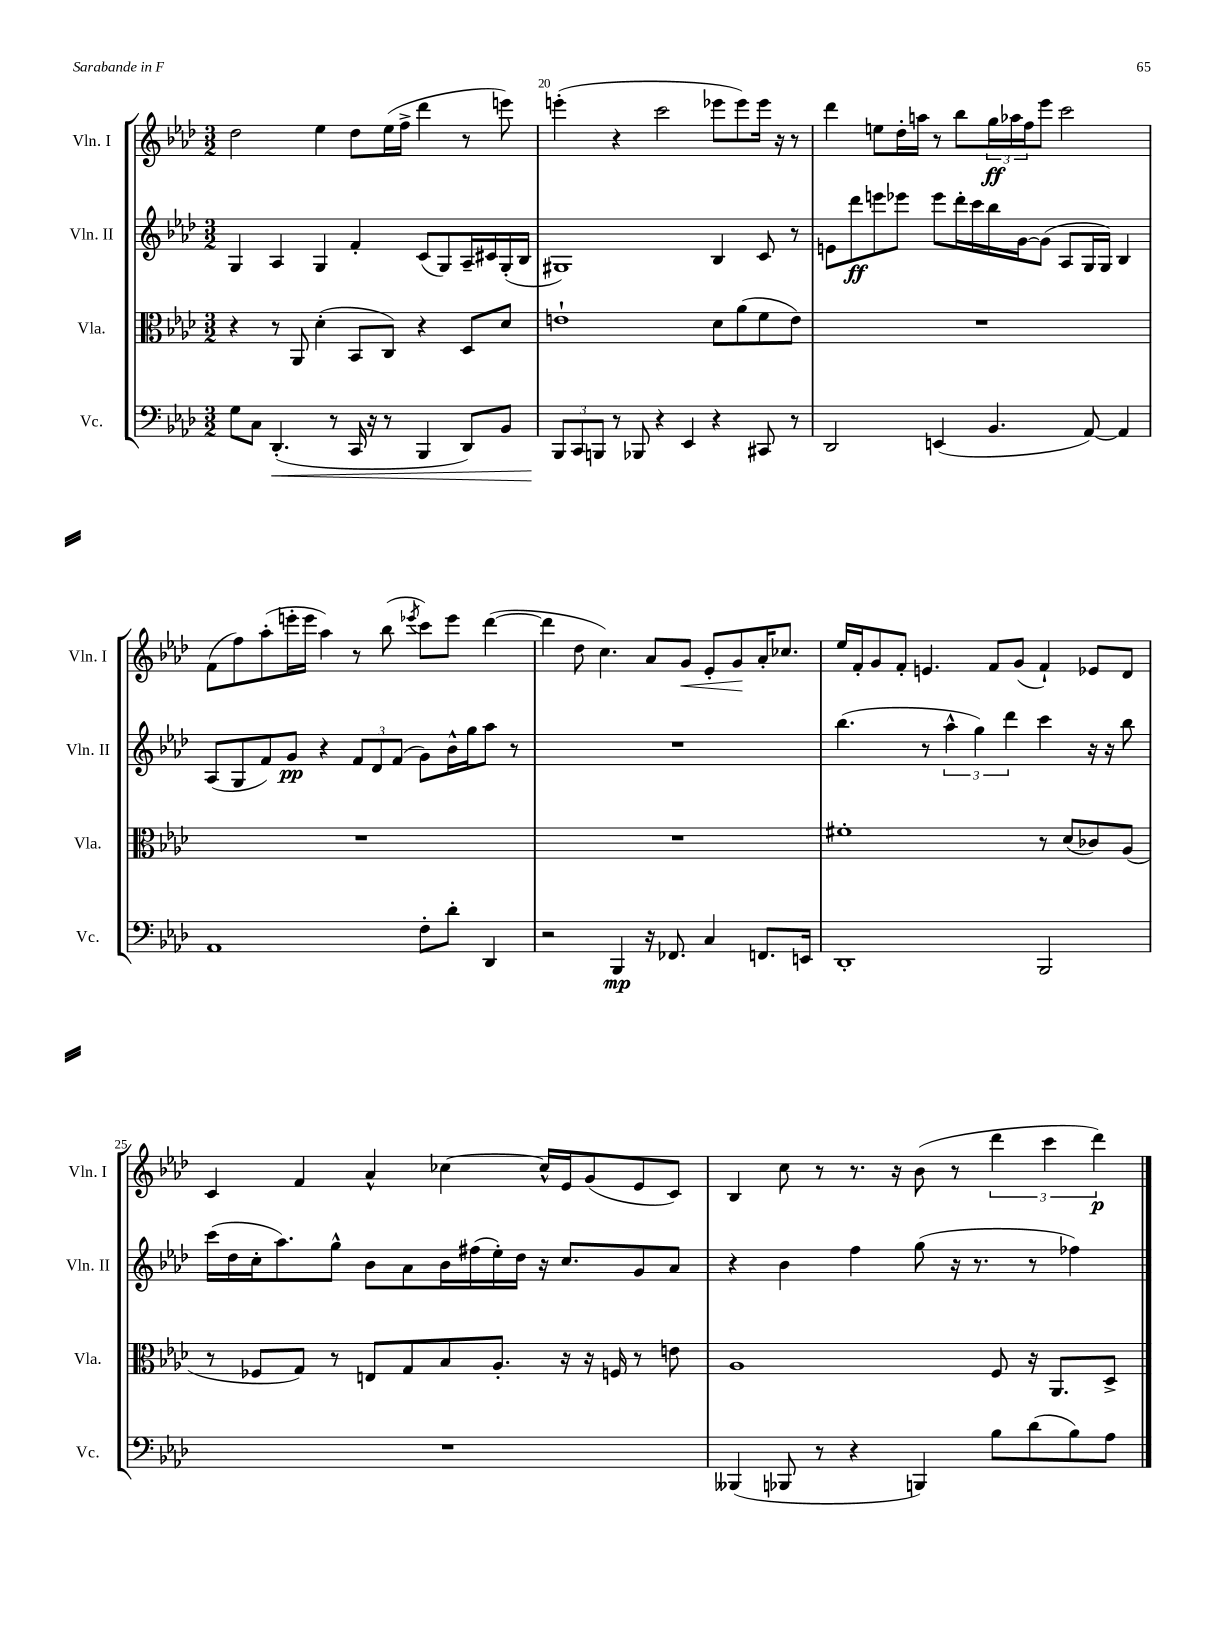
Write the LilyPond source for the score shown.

<<
\new StaffGroup <<
\new Staff = "s0" \with { instrumentName = "Vln. I" shortInstrumentName = "Vln. I" } {
    \clef treble \key aes \major \numericTimeSignature \time 3/2
    des''2 ees''4 des''8 ees''16( f''16-> des'''4 r8 e'''8) |
    e'''4-.( r4 c'''2 ees'''8 ees'''8) ees'''16 r16 r8 |
    des'''4 e''8 des''16-. a''16 r8 bes''8 \tuplet 3/2 { g''16\ff aes''16 f''16 } ees'''8 c'''2 |
    f'8( f''8) aes''8-.( e'''16-. e'''16 aes''4) r8 bes''8( \acciaccatura { ees'''8 } c'''8) ees'''8 des'''4~( |
    des'''4 des''8 c''4.) aes'8 g'8\< ees'8-. g'8\! aes'16-. ces''8. |
    ees''16 f'16-. g'8 f'8-. e'4. f'8 g'8( f'4-!) ees'8 des'8 |
    c'4 f'4 aes'4-^ ces''4~ ces''16-^ ees'16 g'8( ees'8 c'8) |
    bes4 c''8 r8 r8. r16 bes'8( r8 \tuplet 3/2 { des'''4 c'''4 des'''4\p) } \bar "|." |
}
\new Staff = "s1" \with { instrumentName = "Vln. II" shortInstrumentName = "Vln. II" } {
    \clef treble \key aes \major \numericTimeSignature \time 3/2
    g4 aes4 g4 f'4-. c'8( g8) aes16-- cis'16 g16-.( bes16 |
    gis1) bes4 c'8 r8 |
    e'8 des'''8\ff e'''8 ees'''8 ees'''8 des'''16-. c'''16 bes''16 g'16~ g'8( aes8 g16 g16) bes4 |
    aes8( g8 f'8) g'8\pp r4 \tuplet 3/2 { f'8 des'8 f'8( } g'8) bes'16-^ g''16 aes''8 r8 |
    R1. |
    bes''4.( r8 \tuplet 3/2 { aes''4-^ g''4) des'''4 } c'''4 r16 r16 bes''8 |
    c'''16( des''16 c''16-. aes''8.) g''8-^ bes'8 aes'8 bes'16 fis''16( ees''16-.) des''16 r16 c''8. g'8 aes'8 |
    r4 bes'4 f''4 g''8( r16 r8. r8 fes''4) \bar "|." |
}
\new Staff = "s2" \with { instrumentName = "Vla." shortInstrumentName = "Vla." } {
    \clef alto \key aes \major \numericTimeSignature \time 3/2
    r4 r8 aes,8 des'4-.( bes,8 c8) r4 des8 des'8 |
    e'1-! des'8 aes'8( f'8 e'8) |
    R1. |
    R1. |
    R1. |
    fis'1-. r8 des'8( ces'8) aes8( |
    r8 fes8 g8) r8 e8 g8 bes8 aes8.-. r16 r16 f16 r8 e'8 |
    aes1 f8 r16 aes,8. des8-> \bar "|." |
}
\new Staff = "s3" \with { instrumentName = "Vc." shortInstrumentName = "Vc." } {
    \clef bass \key aes \major \numericTimeSignature \time 3/2
    g8 c8 des,4.-.\<( r8 c,16 r16 r8 bes,,4 des,8) bes,8 |
    \tuplet 3/2 { bes,,8\! c,8 b,,8 } r8 bes,,8 r4 ees,4 r4 cis,8 r8 |
    des,2 e,4( bes,4. aes,8~) aes,4 |
    aes,1 f8-. des'8-. des,4 |
    r2 bes,,4\mp r16 fes,8. c4 f,8. e,16 |
    des,1-. bes,,2 |
    R1. |
    beses,,4( bes,,8 r8 r4 b,,4) bes8 des'8( bes8) aes8 \bar "|." |
}
>>
>>
\layout { \context { \Score currentBarNumber = #19 \override BarNumber.break-visibility = ##(#f #t #t) barNumberVisibility = #(every-nth-bar-number-visible 5) } }
